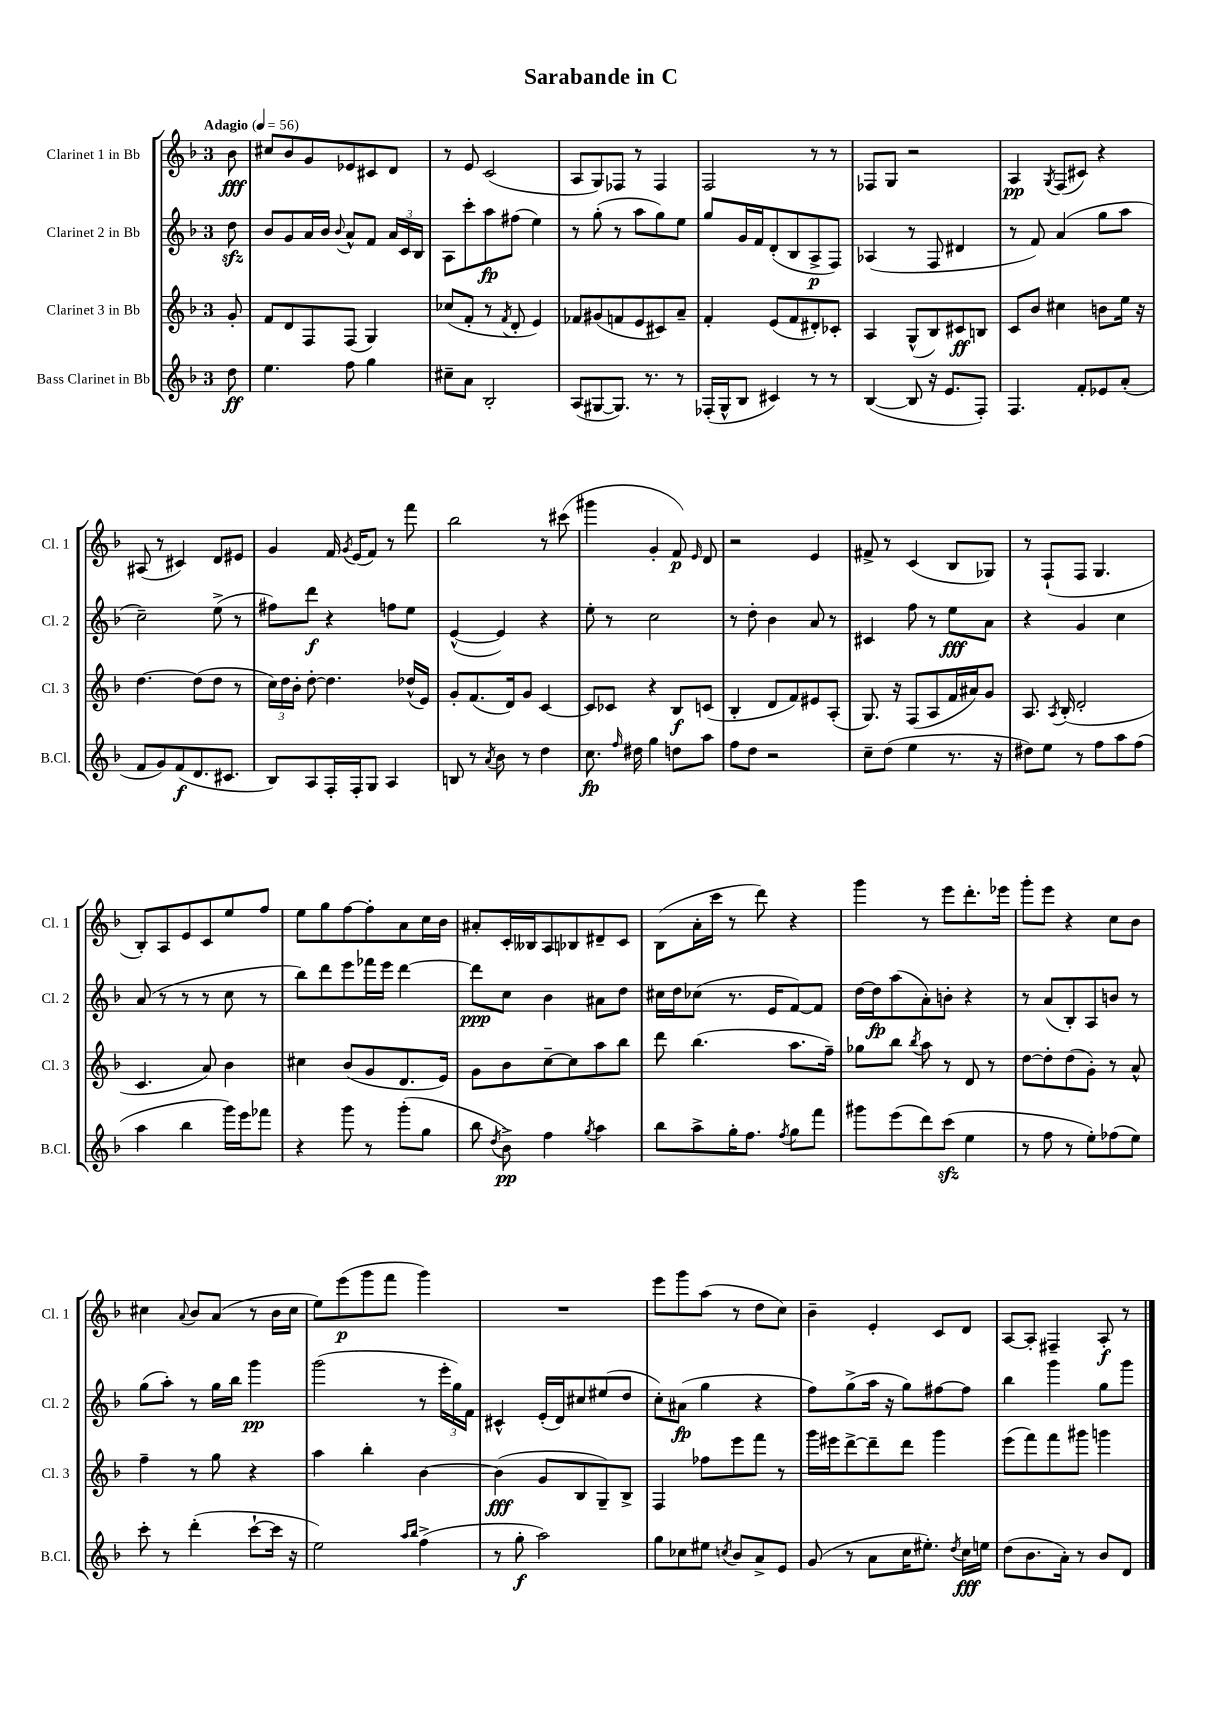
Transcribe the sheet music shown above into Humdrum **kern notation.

**kern	**kern	**kern	**kern
*staff4	*staff3	*staff2	*staff1
*clefG2	*clefG2	*clefG2	*clefG2
*k[b-]	*k[b-]	*k[b-]	*k[b-]
*M3/4	*M3/4	*M3/4	*M3/4
*MM56	*MM56	*MM56	*MM56
8dd	8g'	8dd	8b-
=	=	=	=
4.ee	8f	8b-	8cc#
.	8d	8g	8b-
.	8F	16a	8g
.	.	16b-	.
.	.	8qqb-	.
8ff	(8F	8a^^	8e-
4gg	4G)	8f	8c#
.	.	24a	8d
.	.	24c	.
.	.	24B-	.
=	=	=	=
8cc#~	(8cc-	8A	8r
8a	8f'	8ccc'	8e
2B-'	8r	8aa	(2c
.	8qf	.	.
.	8d'	(8ff#	.
.	4e)	4ee)	.
=	=	=	=
(8A	8f-	8r	8A
[8G#	(8g#	(8gg'	8G)
8.G#])	8f	8r	8F-
.	8e	8aa	8r
8.r	.	.	.
.	8c#)	8gg)	4F-
8r	8a~	8ee	.
=	=	=	=
(16F-'	4f'	8gg	2F
16G^^	.	.	.
8B-	.	16g	.
.	.	16f	.
4c#)	(8e	(8d'	.
.	8f	8B-	.
8r	8d#')	8A^	8r
8r	8c-'	8F)	8r
=	=	=	=
([4B-	4A	(4A-	8F-
.	.	.	8G
8B-]	(8G^^	8r	2r
16r	8B-)	8F	.
8.e	.	.	.
.	8c#	4d#	.
8F')	8B	.	.
=	=	=	=
4.F	8c	8r	4A
.	8b-	8f)	.
.	.	.	8qG
.	4cc#	(4a	(8F
8f'	.	.	8c#)
8e-	8b	8gg	4r
(8a'	16ee	8aa	.
.	16r	.	.
=	=	=	=
8f	[4.dd	2cc~)	(8A#
8g)	.	.	8r
(8f	.	.	4c#)
8.d	(8dd]	.	.
.	8dd	(8ee^	8d
8.c#	.	.	.
.	8r	8r	8e#
=	=	=	=
8B-)	24cc)	8ff#)	4g
.	24dd	.	.
.	24b-'	.	.
8A	[8dd'	8ddd	.
16F'	4.dd]	4r	16f
.	.	.	8qg
16F'	.	.	(16e
8G	.	.	8f)
4A	.	8ff	8r
.	(16dd-^^	8ee	8fff
.	16e)	.	.
=	=	=	=
8B	8g'	([4e^^	2bb-
8r	(8.f	.	.
8qa	.	.	.
8b-	.	4e])	.
.	16d)	.	.
8r	8g	.	.
4dd	[4c	4r	8r
.	.	.	(8ccc#
=	=	=	=
8.cc	8c]	8ee'	4ggg#
.	8c-	8r	.
16qqff	.	.	.
16dd#	.	.	.
4gg	4r	2cc	4g'
8dd	8B-	.	8f)
.	.	.	16qqe
8aa	(8c	.	8d
=	=	=	=
8ff	4B-'	8r	2r
8dd	.	8dd'	.
2r	8d	4b-	.
.	8f)	.	.
.	8e#	8a	4e
.	(8A'	8r	.
=	=	=	=
8cc~	8.G)	4c#	8f#^
(8dd	.	.	8r
.	16r	.	.
4ee	(8F	8ff	(4c
.	8A	8r	.
8.r	16f	8ee	8B-
.	16a#)	.	.
.	8g	8a	8G-)
16r	.	.	.
=	=	=	=
8dd#)	8.A	4r	8r
8ee	.	.	(8F`
.	8qA	.	.
.	(16B-'	.	.
8r	2d'	4g	8F
8ff	.	.	4.G
8aa	.	4cc	.
(8ff	.	.	.
=	=	=	=
4aa	4.c	(8a	8B-')
.	.	8r	8A
4bb-	.	8r	8e
.	8a)	8r	8c
16ggg)	4b-	8cc	8ee
16eee	.	.	.
8fff-	.	8r	8ff
=	=	=	=
4r	4cc#	8bb-)	8ee
.	.	8ddd	8gg
8ggg	(8b-	8eee	[8ff
8r	8g	16fff-	8ff']
.	.	16eee	.
(8ggg'	8.d	[4ddd	8a
8gg	.	.	16cc
.	16e)	.	16b-
=	=	=	=
8bb-	8g	8ddd]	8a#'
8qdd	.	.	.
8b-^)	8b-	8cc	16c'
.	.	.	16B--
4ff	[8cc~	4b-	8A
.	8cc]	.	8B-
8qgg	.	.	.
4aa	8aa	8a#	8d#~
.	8bb-	8dd	8c
=	=	=	=
8bb-	8ddd	16cc#	(8B-
.	.	16dd	.
8aa^	(4.bb-	(8cc-	16a'
.	.	.	16ccc
16gg'	.	8.r	8r
8.ff	.	.	.
.	.	.	8ddd)
.	.	16e	.
8qff	.	.	.
8gg	8.aa	[8f)	4r
8fff	.	8f]	.
.	16ff~)	.	.
=	=	=	=
8ggg#	8gg-	[16dd	4ggg
.	.	16dd]	.
(8eee	8bb-	(8aa	.
.	8qbb-	.	.
8ddd)	8aa	8a')	8r
(8ccc	8r	8b'	8eee
4ee	8d	4r	8.ddd'
.	8r	.	.
.	.	.	16eee-
=	=	=	=
8r	[8dd	8r	8ggg'
8ff	8dd']	(8a	8eee
8r	(8dd	8B-')	4r
8ee')	8g')	8A	.
(8ff-	8r	8b	8cc
8ee)	8a^^	8r	8b-
=	=	=	=
8ccc'	4ff~	(8gg	4cc#
8r	.	8aa')	.
.	.	.	8qqa
(4ddd'	8r	8r	8b-
.	8gg	16gg	(8a
.	.	16bb-	.
[8ccc`	4r	4ggg	8r
16ccc]	.	.	16b-
16r	.	.	16cc#
=	=	=	=
2ee)	4aa	(2ggg	8ee)
.	.	.	(8eee
.	4bb-'	.	8ggg
.	.	.	8fff
16qqaa	.	.	.
16qqbb-	.	.	.
(4ff^	[4b-	8r	4ggg)
.	.	24eee'	.
.	.	24gg)	.
.	.	24f	.
=	=	=	=
8r	(4b-]	4c#^^	2.r
8gg'	.	.	.
2aa)	8g	(16e'	.
.	.	16d)	.
.	8B-	8cc#	.
.	8G~)	(8ee#	.
.	8B-^	8dd	.
=	=	=	=
8gg	4F	8cc')	8eee
8cc-	.	(8a#	8ggg
8ee#	8ff-	4gg	(8aa
8qcc	.	.	.
8b-	8eee	.	8r
8a^	8fff	4r	8dd
8e	8r	.	8cc)
=	=	=	=
(8g	16ggg	8ff)	4b-~
.	16eee#	.	.
8r	[8ddd^	(8gg^	.
8a	8ddd~]	16aa	4e'
.	.	16r	.
16cc	8ddd	8gg)	.
8.ee#')	.	.	.
.	4ggg	[8ff#	8c
8qdd	.	.	.
16cc	.	8ff#]	8d
16ee	.	.	.
=	=	=	=
(8dd	(8eee	4bb-	[8A
8.b-	8fff)	.	8A']
.	8fff	4ggg	4F#~
16a')	.	.	.
8r	8ggg#	.	.
8b-	4ggg	8gg	8A'
8d	.	8ggg	8r
==	==	==	==
*-	*-	*-	*-
